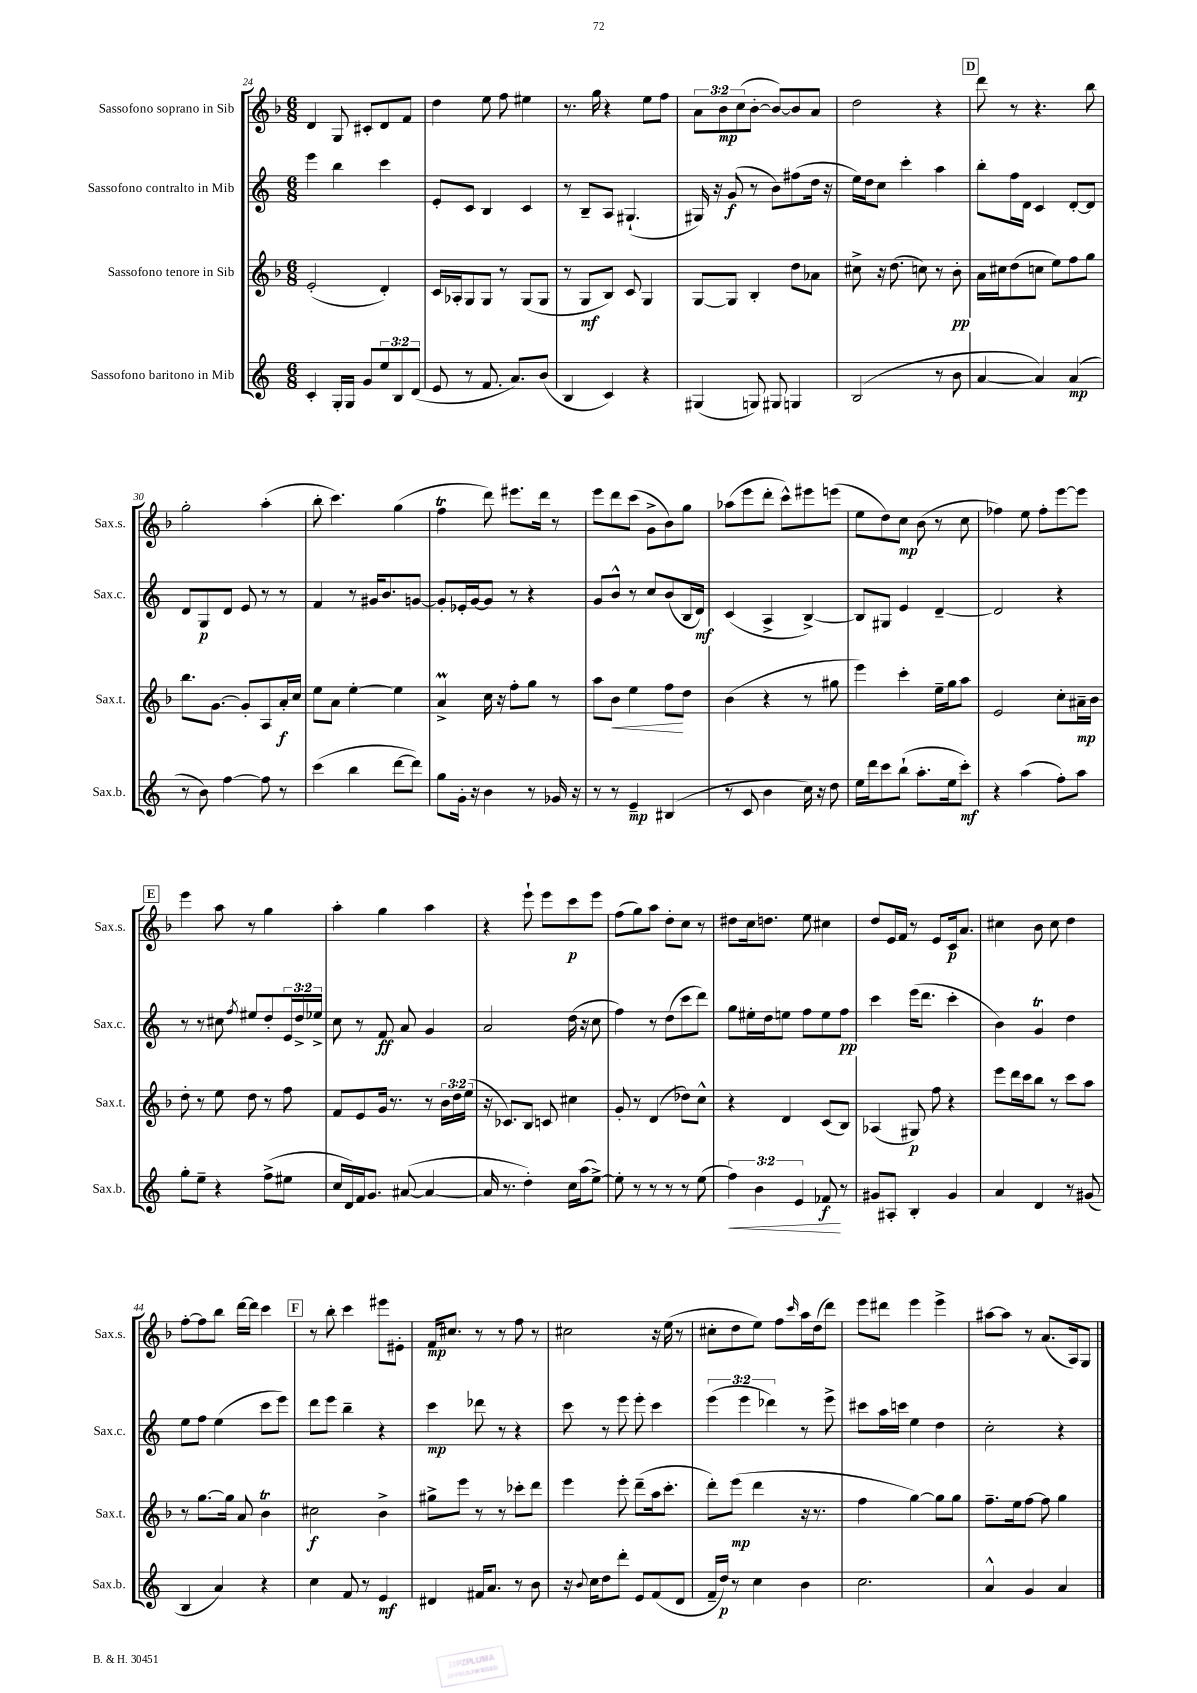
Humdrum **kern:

**kern	**dynam	**kern	**dynam	**kern	**dynam	**kern	**dynam
*part4	*part4	*part3	*part3	*part2	*part2	*part1	*part1
*staff4	*staff4	*staff3	*staff3	*staff2	*staff2	*staff1	*staff1
*I"Sassofono baritono in Mib	*	*I"Sassofono tenore in Sib	*	*I"Sassofono contralto in Mib	*	*I"Sassofono soprano in Sib	*
*I'Sax.b.	*	*I'Sax.t.	*	*I'Sax.c.	*	*I'Sax.s.	*
*clefG2	*	*clefG2	*	*clefG2	*	*clefG2	*
*k[]	*	*k[b-]	*	*k[]	*	*k[b-]	*
*M6/8	*	*M6/8	*	*M6/8	*	*M6/8	*
=24	=24	=24	=24	=24	=24	=24	=24
4c'/	.	(2e'/	.	4eee\	.	4d/	.
16G'/LL	.	.	.	4bb\	.	8G/	.
16G/JJ	.	.	.	.	.	.	.
8g/L	.	.	.	.	.	8c#X'/L	.
12ee/	.	4d'/)	.	4ccc\	.	8d/	.
12B/	.	.	.	.	.	.	.
.	.	.	.	.	.	8f/J	.
(12d/J	.	.	.	.	.	.	.
=25	=25	=25	=25	=25	=25	=25	=25
8e/	.	16c/LL	.	8e'/L	.	4dd\	.
.	.	16A-X'/J	.	.	.	.	.
8r	.	8G/	.	8c/J	.	.	.
8.f/	.	8G/J	.	4B/	.	8ee\	.
.	.	8r	.	.	.	8ff\	.
8.a/L)	.	.	.	.	.	.	.
.	.	(8G/L	.	4c/	.	4ee#X\	.
(8b/J	.	8G/J	.	.	.	.	.
=26	=26	=26	=26	=26	=26	=26	=26
4B/	.	8r	.	8r	.	8.r	.
.	.	8G/L	mf	8B~/L	.	.	.
.	.	.	.	.	.	16gg\	.
4c/)	.	8B-/J)	.	8A/J	.	4r	.
.	.	8c/	.	(4.G#X`/	.	.	.
4r	.	4G/	.	.	.	8ee\L	.
.	.	.	.	.	.	8ff\J	.
=27	=27	=27	=27	=27	=27	=27	=27
(4G#X/	.	[8G/L	.	16G#X/)	.	12a\L	.
.	.	.	.	16r	.	.	.
.	.	.	.	.	.	12b-\	mp
.	.	8G/J]	.	(8g/	f	.	.
.	.	.	.	.	.	(12cc\	.
8Gn/)	.	4B-'/	.	8r	.	[8b-'\J	.
8G#X/	.	.	.	8b\L)	.	8b-/L_)	.
4Gn/	.	8dd\L	.	(8ff#X\	.	8b-/]	.
.	.	8a-X\J	.	16dd\Jk	.	8a/J	.
.	.	.	.	16r	.	.	.
=28	=28	=28	=28	=28	=28	=28	=28
(2B/	.	8cc#X^\	.	16ee\LL)	.	2dd\	.
.	.	.	.	16dd\J	.	.	.
.	.	16r	.	8cc\J	.	.	.
.	.	(8.dd\	.	.	.	.	.
.	.	.	.	4ccc'\	.	.	.
.	.	8ccn\)	.	.	.	.	.
8r	.	8r	.	4aa\	.	4r	.
8b\	.	8b-'\	pp	.	.	.	.
!!LO:REH:place=s1:t=D
=29	=29	=29	=29	=29	=29	=29	=29
[4a/	.	16a\LL	.	8bb'\L	.	8ddd\	.
.	.	16cc#X\J	.	.	.	.	.
.	.	(8dd\	.	16ff\L	.	8r	.
.	.	.	.	16d\JJ	.	.	.
4a/])	.	8ccn\J	.	4c/	.	4.r	.
.	.	8ee\L)	.	.	.	.	.
(4a/	mp	8ff\	.	[8d'/L	.	.	.
.	.	8gg\J	.	8d/J]	.	8bb-\	.
!!LO:LB:g=z
=30	=30	=30	=30	=30	=30	=30	=30
8r	.	8.bb-\L	.	8d/L	.	2gg'\	.
8b\)	.	.	.	8G/	p	.	.
.	.	[8.g\J	.	.	.	.	.
[4ff\	.	.	.	8d/J	.	.	.
.	.	8g'/L]	.	8e/	.	.	.
8ff\]	.	8A/	.	8r	.	(4aa'\	.
8r	.	16a'/L	f	8r	.	.	.
.	.	16cc/JJ	.	.	.	.	.
=31	=31	=31	=31	=31	=31	=31	=31
(4ccc\	.	8ee\L	.	4f/	.	8bb-'\	.
.	.	8a\J	.	.	.	4.ccc\)	.
4bb\	.	[4ee'\	.	8r	.	.	.
.	.	.	.	16g#X/KL	.	.	.
.	.	.	.	8.b/	.	.	.
[8ddd\L	.	4ee\]	.	.	.	(4gg\	.
8ddd\J])	.	.	.	[8gn/J	.	.	.
=32	=32	=32	=32	=32	=32	=32	=32
8gg\L	.	4am^/	.	8g'/L]	.	4ffT\	.
16g'\Jk	.	.	.	16e-X'/L	.	.	.
16r	.	.	.	[16g/J	.	.	.
4b\	.	16cc\	.	8g/J]	.	8ddd\)	.
.	.	16r	.	.	.	.	.
.	.	8ff'\L	.	8r	.	8.eee#X\L	.
8r	.	8gg\J	.	4r	.	.	.
.	.	.	.	.	.	16ddd\Jk	.
16g-X/	.	8r	.	.	.	8r	.
16r	.	.	.	.	.	.	.
=33	=33	=33	=33	=33	=33	=33	=33
8r	.	8aa\L	.	8g/L	.	8eee\L	.
!	!	!	!LO:HP:b	!	!	!	!
8r	.	8b-\J	<	8b^^/J	.	8ddd\	.
4e~/	mp	4ee\	.	8r	.	(8ccc\J	.
.	.	.	.	8cc/L	.	8g^\L	.
(4B#X/	.	8ff\L	.	(8b/	.	8b-\)	.
.	.	8dd\J	[	16B/L	.	8gg\J	.
.	.	.	.	16d/JJ)	mf	.	.
=34	=34	=34	=34	=34	=34	=34	=34
8r	.	(4b-\	.	(4c/	.	(8aa-X\L	.
8c/	.	.	.	.	.	8eee\	.
4b\	.	4r	.	4A^/	.	8ddd'\J	.
.	.	.	.	.	.	8ccc^^\L)	.
16cc\)	.	8r	.	[4B^/)	.	8eee#X\	.
16r	.	.	.	.	.	.	.
8dd\	.	8gg#X\	.	.	.	(8eeen\J	.
=35	=35	=35	=35	=35	=35	=35	=35
16ee\LL	.	4eee\)	.	8B/L]	.	8ee\L	.
16ddd\J	.	.	.	.	.	.	.
8ccc\	.	.	.	8G#X/J	.	8dd\)	.
(8bb`\J	.	4ccc'\	.	4e/	.	8cc\J	mp
8.aa'\L	.	.	.	.	.	(8b-\	.
.	.	16ee~\LL	.	[4d~/	.	8r	.
16ee\k	.	16gg\J	.	.	.	.	.
8ccc'\J)	mf	8aa\J	.	.	.	8cc\	.
=36	=36	=36	=36	=36	=36	=36	=36
4r	.	2e/	.	2d/]	.	4ff-X\)	.
(4aa\	.	.	.	.	.	8ee\	.
.	.	.	.	.	.	8ff-'\L	.
8ff'\L)	.	8cc'\L	.	4r	.	[8eee\	.
8aa\J	.	16a#X~\L	mp	.	.	8eee\J]	.
.	.	16b-\JJ	.	.	.	.	.
!!LO:LB:g=z
!!LO:REH:place=s1:t=E
=37	=37	=37	=37	=37	=37	=37	=37
8gg'\L	.	8dd'\	.	8r	.	4eee\	.
8ee~\J	.	8r	.	8r	.	.	.
4r	.	8ee\	.	8cc#X\	.	8aa\	.
.	.	.	.	8qff/	.	.	.
.	.	8dd\	.	8ee#X/L	.	8r	.
(8ff^\L	.	8r	.	8dd'/	.	4gg\	.
8ee#X\J	.	8ff\	.	24e/L	.	.	.
.	.	.	.	24dd^/	.	.	.
.	.	.	.	24ee-X^/JJ	.	.	.
=38	=38	=38	=38	=38	=38	=38	=38
16cc/LL	.	8f/L	.	8cc\	.	4aa'\	.
16d/)	.	.	.	.	.	.	.
16f/J	.	8e/	.	8r	.	.	.
8.g/J	.	.	.	.	.	.	.
.	.	16g/Jk	.	8f/	ff	4gg\	.
.	.	8.r	.	.	.	.	.
([8a#X/	.	.	.	8a/	.	.	.
4a#/_	.	8r	.	4g/	.	4aa\	.
.	.	24b-\LL	.	.	.	.	.
.	.	24dd\	.	.	.	.	.
.	.	(24ee\JJ	.	.	.	.	.
=39	=39	=39	=39	=39	=39	=39	=39
16a#/]	.	16r	.	2a/	.	4r	.
8.r	.	8.c-X/L)	.	.	.	.	.
4dd'\)	.	8B-/J	.	.	.	8eee`\	.
.	.	8cn/	.	.	.	8eee\L	.
16cc\LL	.	4cc#X\	.	(16dd\	.	8ccc\	p
(16aa\J	.	.	.	16r	.	.	.
[8ee^\J)	.	.	.	8cc\	.	8eee\J	.
=40	=40	=40	=40	=40	=40	=40	=40
8ee'\]	.	8g'/	.	4ff\)	.	(8ff\L	.
8r	.	8r	.	.	.	8gg\)	.
8r	.	(4d/	.	8r	.	8aa\J	.
8r	.	.	.	(8dd\L	.	8dd'\L	.
8r	.	8dd-X\L)	.	8ccc\	.	8cc\J	.
(8ee\	.	8cc^^\J	.	8ddd\J)	.	8r	.
=41	=41	=41	=41	=41	=41	=41	=41
!	!LO:HP:b	!	!	!	!	!	!
6ff\)	<	4r	.	8gg\L	.	8dd#X\L	.
.	.	.	.	16ee#X'\L	.	16cc\k	.
6b\	.	.	.	.	.	.	.
.	.	.	.	16dd\J	.	8.ddn\J	.
.	.	4d/	.	8een\J	.	.	.
6e/	.	.	.	.	.	.	.
.	.	.	.	8ff\L	.	8ee\	.
8f-X/	f	(8c/L	.	8ee\	.	4cc#X\	.
8r	[	8B-/J)	.	8ff\J	pp	.	.
=42	=42	=42	=42	=42	=42	=42	=42
8g#X/L	.	(4A-X/	.	4ccc\	.	8dd/L	.
8A#X'/J	.	.	.	.	.	16e/L	.
.	.	.	.	.	.	16f/JJ	.
4B'/	.	8G#X/)	p	(16eee\KL	.	8r	.
.	.	.	.	8.ddd\J	.	.	.
.	.	8ff\	.	.	.	8e/L	.
4g#/	.	4r	.	4ccc'\	.	16c/k	p
.	.	.	.	.	.	8.a/J	.
=43	=43	=43	=43	=43	=43	=43	=43
4a/	.	8eee\L	.	4b\)	.	4cc#X\	.
.	.	16ddd\L	.	.	.	.	.
.	.	16ccc\J	.	.	.	.	.
4d/	.	8bb-\J	.	4gT/	.	8b-\	.
.	.	8r	.	.	.	8cc#\	.
8r	.	8ccc\L	.	4dd\	.	4dd\	.
(8g#X/	.	8aa\J	.	.	.	.	.
!!LO:LB:g=z
=44	=44	=44	=44	=44	=44	=44	=44
4B/	.	8r	.	8ee\L	.	[8ff'\L	.
.	.	[8.gg\L	.	8ff\J	.	8ff\]	.
4a/)	.	.	.	(4ee\	.	8bb-\J	.
.	.	16gg\Jk]	.	.	.	.	.
.	.	8a/	.	.	.	[16ddd\LL	.
.	.	.	.	.	.	16ddd\JJ]	.
4r	.	4b-T\	.	8ccc\L	.	4ccc\	.
.	.	.	.	8eee\J)	.	.	.
!!LO:REH:place=s1:t=F
=45	=45	=45	=45	=45	=45	=45	=45
4cc\	.	2cc#X\	f	8ddd\L	.	8r	.
.	.	.	.	8eee\J	.	8bb-'\	.
8f/	.	.	.	4bb~\	.	4ccc\	.
8r	.	.	.	.	.	.	.
4e/	mf	4b-^\	.	4r	.	8eee#X\L	.
.	.	.	.	.	.	8e#X'\J	.
=46	=46	=46	=46	=46	=46	=46	=46
4d#X/	.	8gg#X^\L	.	4ccc\	mp	16f/KL	mp
.	.	.	.	.	.	8.cc#X/J	.
.	.	8eee\J	.	.	.	.	.
16f#X/KL	.	8r	.	8ddd-X\	.	8r	.
8.a/J	.	.	.	.	.	.	.
.	.	8r	.	8r	.	8r	.
8r	.	8ccc-X'\L	.	4r	.	8ff\	.
8b\	.	8ddd\J	.	.	.	8r	.
=47	=47	=47	=47	=47	=47	=47	=47
16r	.	4eee\	.	8ccc\	.	2cc#X\	.
8qqb/	.	.	.	.	.	.	.
16cc\KL	.	.	.	.	.	.	.
8dd\	.	.	.	8r	.	.	.
8ddd'\J	.	8eee'\	.	8eee\	.	.	.
8e/L	.	(8ddd~\L	.	8eee'\	.	.	.
(8f/	.	16aa\k	.	4ccc\	.	16r	.
.	.	8.ccc'\J	.	.	.	(16ee\	.
8d/J	.	.	.	.	.	8r	.
=48	=48	=48	=48	=48	=48	=48	=48
16f~/LL	.	8ddd'\L)	.	(6eee\	.	8cc#X'\L	.
16dd/JJ)	p	.	.	.	.	.	.
8r	.	(8eee\J	mp	.	.	8dd\	.
.	.	.	.	6eee\	.	.	.
4cc\	.	4ddd\	.	.	.	8ee\J)	.
.	.	.	.	6ddd-X\)	.	.	.
.	.	.	.	.	.	8ff\L	.
.	.	.	.	.	.	16qqccc/	.
4b\	.	16r	.	8r	.	16aa\L	.
.	.	8.r	.	.	.	(16dd\J	.
.	.	.	.	8eee^\	.	8ddd\J)	.
=49	=49	=49	=49	=49	=49	=49	=49
2.cc\	.	4ff\	.	8ccc#X\L	.	8eee\L	.
.	.	.	.	16aa\L	.	8ddd#X\J	.
.	.	.	.	16cccn\JJ	.	.	.
.	.	[4gg\)	.	4ee\	.	4eee\	.
.	.	8gg\L]	.	4dd\	.	4eee^\	.
.	.	8gg\J	.	.	.	.	.
=50	=50	=50	=50	=50	=50	=50	=50
4a^^/	.	8.ff~\L	.	2cc'\	.	[8aa#X\L	.
.	.	.	.	.	.	8aa#\J]	.
.	.	16ee\k	.	.	.	.	.
4g/	.	[8ff\J	.	.	.	8r	.
.	.	8ff\]	.	.	.	(8.a/L	.
4a/	.	4gg\	.	4r	.	.	.
.	.	.	.	.	.	16A/k)	.
.	.	.	.	.	.	8G/J	.
==	==	==	==	==	==	==	==
*-	*-	*-	*-	*-	*-	*-	*-
